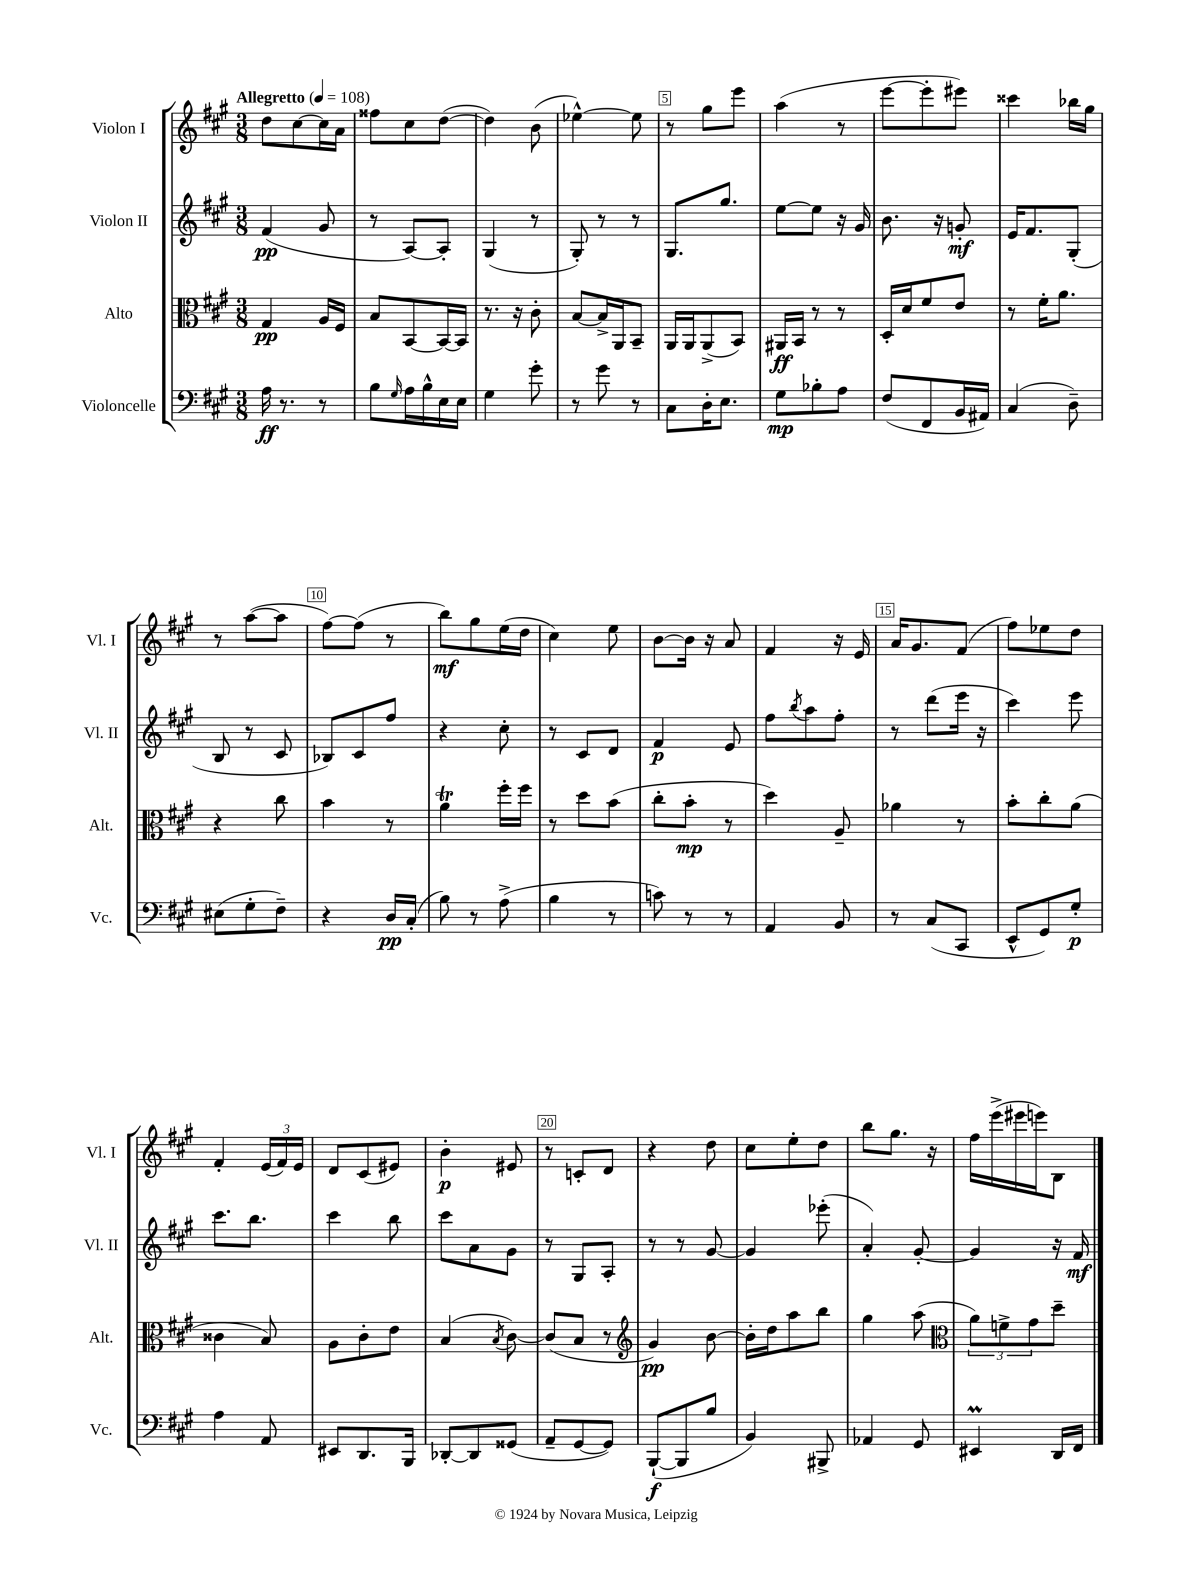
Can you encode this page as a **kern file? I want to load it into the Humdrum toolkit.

**kern	**dynam	**kern	**dynam	**kern	**dynam	**kern	**dynam
*part4	*part4	*part3	*part3	*part2	*part2	*part1	*part1
*staff4	*staff4	*staff3	*staff3	*staff2	*staff2	*staff1	*staff1
*I"Violoncelle	*	*I"Alto	*	*I"Violon II	*	*I"Violon I	*
*I'Vc.	*	*I'Alt.	*	*I'Vl. II	*	*I'Vl. I	*
*clefF4	*	*clefC3	*	*clefG2	*	*clefG2	*
*k[f#c#g#]	*	*k[f#c#g#]	*	*k[f#c#g#]	*	*k[f#c#g#]	*
*M3/8	*	*M3/8	*	*M3/8	*	*M3/8	*
*MM108	*	*MM108	*	*MM108	*	*MM108	*
=1	=1	=1	=1	=1	=1	=1	=1
!	!	!	!	!	!	!LO:TX:a:B:t=Allegretto	!
16A\	ff	4G#/	pp	(4f#/	pp	8dd\L	.
8.r	.	.	.	.	.	.	.
.	.	.	.	.	.	[8cc#\	.
8r	.	16A/LL	.	8g#/	.	16cc#\L]	.
.	.	16F#/JJ	.	.	.	16a\JJ	.
=2	=2	=2	=2	=2	=2	=2	=2
8B\L	.	8B/L	.	8r	.	8ff##X\L	.
16qqG#/	.	.	.	.	.	.	.
16A\L	.	[8BB/	.	[8A/L)	.	8cc#\	.
16B^^\	.	.	.	.	.	.	.
16E\	.	16BB/L_	.	8A'/J]	.	([8dd\J	.
16E\JJ	.	16BB/JJ]	.	.	.	.	.
=3	=3	=3	=3	=3	=3	=3	=3
4G#\	.	8.r	.	(4G#/	.	4dd\])	.
.	.	16r	.	.	.	.	.
8g#'\	.	8c#'\	.	8r	.	(8b\	.
=4	=4	=4	=4	=4	=4	=4	=4
8r	.	[8B/L	.	8G#'/)	.	[4ee-X^^\)	.
8g#\	.	16B^/L]	.	8r	.	.	.
.	.	16AA/J	.	.	.	.	.
8r	.	8BB~/J	.	8r	.	8ee-\]	.
=5	=5	=5	=5	=5	=5	=5	=5
8C#\L	.	16AA/LL	.	8.G#/L	.	8r	.
.	.	16AA/J	.	.	.	.	.
16D'\K	.	(8AA^/	.	.	.	8gg#\L	.
8.E\J	.	.	.	8.gg#/J	.	.	.
.	.	8BB/J)	.	.	.	8eee\J	.
=6	=6	=6	=6	=6	=6	=6	=6
8G#\L	mp	16AA#X/LL	ff	[8ee\L	.	(4aa\	.
.	.	16BB/JJ	.	.	.	.	.
8B-X'\	.	8r	.	8ee\J]	.	.	.
8A\J	.	8r	.	16r	.	8r	.
.	.	.	.	16g#/	.	.	.
=7	=7	=7	=7	=7	=7	=7	=7
(8F#/L	.	16D'/LL	.	8.b\	.	[8eee\L	.
.	.	16d/J	.	.	.	.	.
8FF#/	.	8f#/	.	.	.	8eee'\]	.
.	.	.	.	16r	.	.	.
16BB/L	.	8e/J	.	8gn'/	mf	8eee#X\J)	.
16AA#X/JJ)	.	.	.	.	.	.	.
=8	=8	=8	=8	=8	=8	=8	=8
(4C#/	.	8r	.	16e/KL	.	4ccc##X\	.
.	.	.	.	8.f#/	.	.	.
.	.	16f#'\KL	.	.	.	.	.
.	.	8.a\J	.	.	.	.	.
8D~\)	.	.	.	(8G#'/J	.	16bb-X\LL	.
.	.	.	.	.	.	16gg#\JJ	.
!!LO:LB:g=z
=9	=9	=9	=9	=9	=9	=9	=9
(8E#X\L	.	4r	.	8B/	.	8r	.
8G#'\	.	.	.	8r	.	([8aa\L	.
8F#~\J)	.	8cc#\	.	8c#/	.	8aa\J]	.
=10	=10	=10	=10	=10	=10	=10	=10
4r	.	4b\	.	8B-X/L)	.	[8ff#\L)	.
.	.	.	.	8c#/	.	(8ff#\J]	.
16D/LL	pp	8r	.	8ff#/J	.	8r	.
(16C#'/JJ	.	.	.	.	.	.	.
=11	=11	=11	=11	=11	=11	=11	=11
8B\)	.	4aT\	.	4r	.	8bb\L)	mf
8r	.	.	.	.	.	8gg#\	.
(8A^\	.	16ff#'\LL	.	8cc#'\	.	(16ee\L	.
.	.	16ff#\JJ	.	.	.	16dd\JJ	.
=12	=12	=12	=12	=12	=12	=12	=12
4B\	.	8r	.	8r	.	4cc#\)	.
.	.	8dd\L	.	8c#/L	.	.	.
8r	.	(8b\J	.	8d/J	.	8ee\	.
=13	=13	=13	=13	=13	=13	=13	=13
8cn\)	.	8cc#'\L	.	4f#/	p	[8b\L	.
8r	.	8b'\J	mp	.	.	16b\Jk]	.
.	.	.	.	.	.	16r	.
8r	.	8r	.	8e/	.	8a/	.
=14	=14	=14	=14	=14	=14	=14	=14
4AA/	.	4dd\)	.	8ff#\L	.	4f#/	.
.	.	.	.	8qbb/	.	.	.
.	.	.	.	8aa\	.	.	.
8BB/	.	8A~/	.	8ff#'\J	.	16r	.
.	.	.	.	.	.	16e/	.
=15	=15	=15	=15	=15	=15	=15	=15
8r	.	4a-X\	.	8r	.	16a/KL	.
.	.	.	.	.	.	8.g#/	.
(8C#/L	.	.	.	(8ddd\L	.	.	.
8CC#/J	.	8r	.	16eee\Jk	.	(8f#/J	.
.	.	.	.	16r	.	.	.
=16	=16	=16	=16	=16	=16	=16	=16
8EE^^/L	.	8b'\L	.	4ccc#\)	.	8ff#\L)	.
8GG#/)	.	8cc#'\	.	.	.	8ee-X\	.
8G#'/J	p	(8a\J	.	8eee\	.	8dd\J	.
!!LO:LB:g=z
=17	=17	=17	=17	=17	=17	=17	=17
4A\	.	4c##X\	.	8.ccc#\L	.	4f#'/	.
.	.	.	.	8.bb\J	.	.	.
8AA/	.	8B/)	.	.	.	(24e/LL	.
.	.	.	.	.	.	24f#/)	.
.	.	.	.	.	.	24e/JJ	.
=18	=18	=18	=18	=18	=18	=18	=18
8EE#X/L	.	8A\L	.	4ccc#\	.	8d/L	.
8.DD/	.	8c#'\	.	.	.	(8c#/	.
.	.	8e\J	.	8bb\	.	8e#X/J)	.
16BBB/Jk	.	.	.	.	.	.	.
=19	=19	=19	=19	=19	=19	=19	=19
[8DD-X'/L	.	(4B/	.	8ccc#\L	.	4b'\	p
8DD-/]	.	.	.	8a\	.	.	.
.	.	8qB/	.	.	.	.	.
(8GG##X/J	.	[8c#\)	.	8g#\J	.	8e#X/	.
=20	=20	=20	=20	=20	=20	=20	=20
8AA~/L	.	(8c#/L]	.	8r	.	8r	.
[8GG#/	.	8B/J	.	8G#/L	.	8cn'/L	.
8GG#/J])	.	8r	.	8A'/J	.	8d/J	.
=21	=21	=21	=21	=21	=21	=21	=21
*	*	*clefG2	*	*	*	*	*
([8BBB`/L	f	4g#/)	pp	8r	.	4r	.
8BBB/]	.	.	.	8r	.	.	.
8B/J	.	[8b\	.	[8g#/	.	8dd\	.
=22	=22	=22	=22	=22	=22	=22	=22
4BB/)	.	16b'\LL]	.	4g#/]	.	8cc#\L	.
.	.	16dd\J	.	.	.	.	.
.	.	8aa\	.	.	.	8ee'\	.
8BBB#X^/	.	8bb\J	.	(8eee-X'\	.	8dd\J	.
=23	=23	=23	=23	=23	=23	=23	=23
4AA-X/	.	4gg#\	.	4a'/)	.	8bb\L	.
.	.	.	.	.	.	8.gg#\J	.
8GG#/	.	(8aa\	.	[8g#'/	.	.	.
.	.	.	.	.	.	16r	.
=24	=24	=24	=24	=24	=24	=24	=24
*	*	*clefC3	*	*	*	*	*
4EE#Xm/	.	12a\L)	.	4g#/]	.	16ff#\LL	.
.	.	.	.	.	.	(16eee^\	.
.	.	12fn^\	.	.	.	.	.
.	.	.	.	.	.	16eee#X\	.
.	.	12g#\	.	.	.	.	.
.	.	.	.	.	.	16eeen\J)	.
16DD/LL	.	8dd~\J	.	16r	.	8B\J	.
16FF#/JJ	.	.	.	16f#/	mf	.	.
==	==	==	==	==	==	==	==
*-	*-	*-	*-	*-	*-	*-	*-
